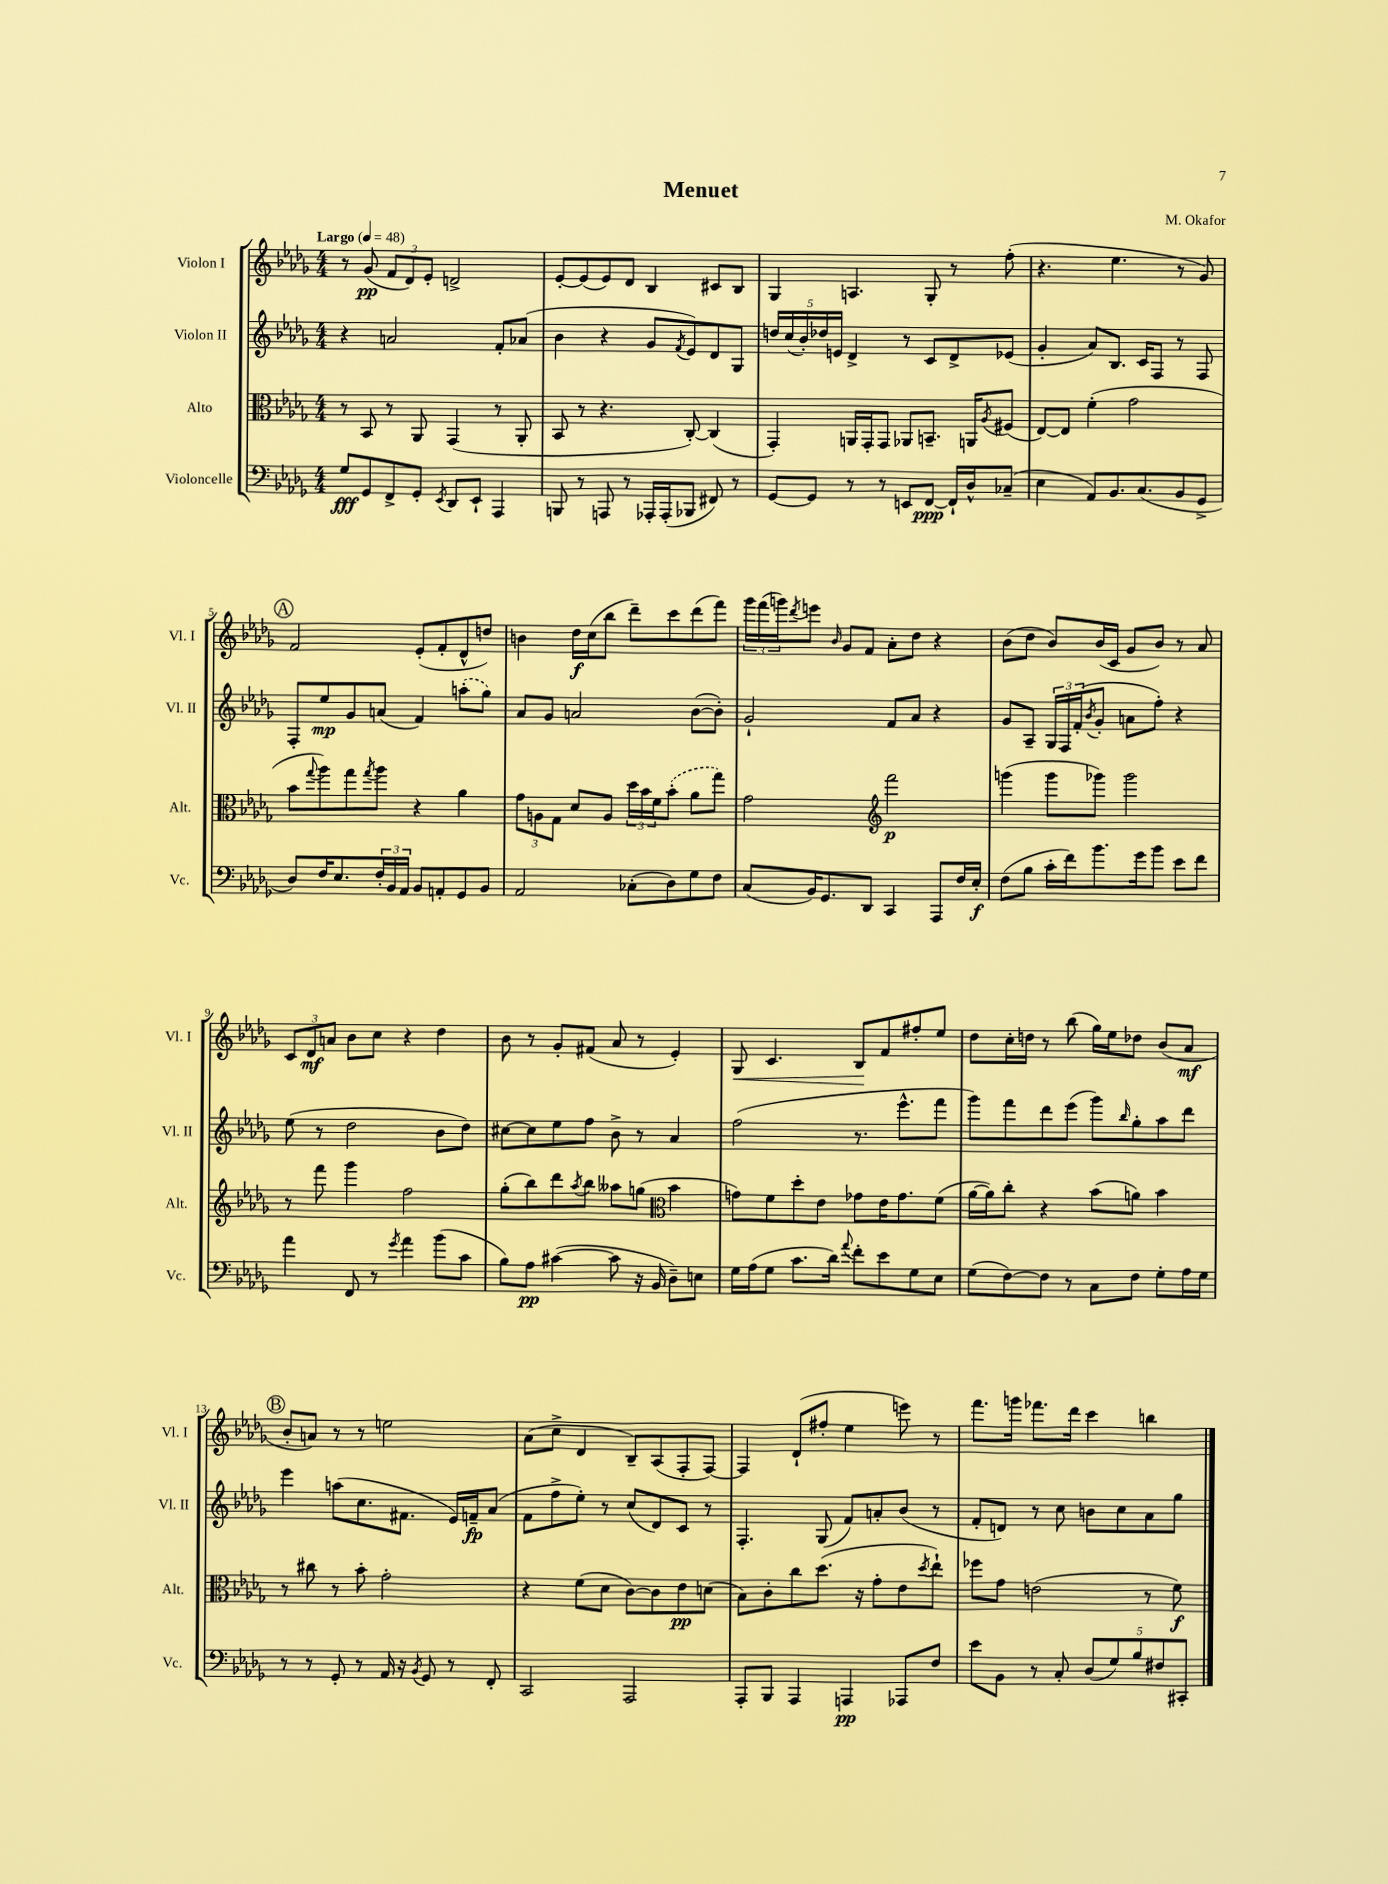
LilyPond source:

\header { title = "Menuet" composer = "M. Okafor" }
<<
\new StaffGroup <<
\new Staff = "s0" \with { instrumentName = "Violon I" shortInstrumentName = "Vl. I" } {
    \clef treble \key des \major \numericTimeSignature \time 4/4 \tempo "Largo" 4 = 48
    r8 ges'8\pp( \tuplet 3/2 { f'8 des'8) ees'8-. } d'2-> |
    ees'8~-. ees'8( ees'8) des'8 bes4 cis'8 bes8 |
    ges4 a4. ges8-. r8 f''8-.( |
    r4. ees''4. r8 ges'8) |
    \mark \markup { \circle "A" } f'2 ees'8-.( f'8-. des'8-^ d''8) |
    b'4 des''16\f c''16( bes''8 des'''8--) c'''8 des'''8( f'''8) |
    \tuplet 3/2 { ges'''16 f'''16( g'''16) } \acciaccatura { des'''8 } e'''8 \grace { bes'16 } ges'8 f'8 aes'8-. des''8 r4 |
    bes'8( des''8 bes'8) bes'16( c'16 ges'8 bes'8) r8 aes'8 |
    \tuplet 3/2 { c'8 des'8\mf a'8 } bes'8 c''8 r4 des''4 |
    bes'8 r8 ges'8-. fis'8( aes'8 r8 ees'4-.) |
    ges8\< c'4. bes8\! f'8 fis''8-. ees''8 |
    des''8 c''16-. d''16 r8 bes''8( ges''16) ees''16 des''8 bes'8( aes'8\mf |
    \mark \markup { \circle "B" } bes'8-. a'8) r8 r8 e''2 |
    aes'8( c''8-> des'4 bes8--) aes8( f8-. f8~) |
    f4 des'8-!( fis''8-. ees''4 e'''8) r8 |
    f'''8. g'''16 fes'''8. des'''16 c'''4 b''4 \bar "|." |
}
\new Staff = "s1" \with { instrumentName = "Violon II" shortInstrumentName = "Vl. II" } {
    \clef treble \key des \major \numericTimeSignature \time 4/4
    r4 a'2 f'8-. aes'8( |
    bes'4 r4 ges'8 \acciaccatura { f'8 } ees'8) des'8 ges8 |
    \tuplet 5/4 { d''16 c''16( bes'16-.) des''16 e'16 } des'4-> r8 c'8 des'8-> ees'8( |
    ges'4-. aes'8) bes8. c'16 f8 r8 f8 |
    \mark \markup { \circle "A" } f8-. ees''8\mp ges'8 a'8( f'4) \once \slurDashed a''8-.( ges''8) |
    aes'8 ges'8 a'2 bes'8~( bes'8-.) |
    ges'2-! f'8 aes'8 r4 |
    ges'8 aes8-- \tuplet 3/2 { ges16 f16 f'16-.( } \acciaccatura { bes'8 } ges'8-. a'8 f''8-.) r4 |
    ees''8( r8 des''2 bes'8 des''8) |
    cis''8~ cis''8 ees''8 f''8 bes'8-> r8 aes'4 |
    f''2( r8. ees'''8.-^ f'''8 |
    ges'''8) f'''8 des'''8 ees'''8( ges'''8) \grace { bes''16 } ges''8-. aes''8 des'''8 |
    \mark \markup { \circle "B" } ees'''4 a''8( c''8. fis'8. ees'16) f'16--\fp aes'8( |
    f'8 f''8-> ees''8-.) r8 c''8( des'8) c'8 r8 |
    f4.-. ges8( f'8) a'8-. bes'8( r8 |
    f'8-. d'8) r8 c''8 b'8 c''8 aes'8 ges''8 \bar "|." |
}
\new Staff = "s2" \with { instrumentName = "Alto" shortInstrumentName = "Alt." } {
    \clef alto \key des \major \numericTimeSignature \time 4/4
    r8 bes,8 r8 aes,8 ges,4( r8 aes,8-. |
    bes,8 r8 r4. c8~-.) c4( |
    ges,4-.) a,16 ges,16-. ges,8 aes,8 b,8.-- a,16 \acciaccatura { aes8 } fis8( |
    ees8~) ees8 f'4-.( ges'2 |
    \mark \markup { \circle "A" } bes'8 \appoggiatura { ges''8 } aes''8) ges''8 \acciaccatura { ges''8 } aes''8 r4 aes'4 |
    \tuplet 3/2 { ges'8 a8 ges8 } des'8 a8 \tuplet 3/2 { des''16 bes'16 f'16 } \once \slurDashed bes'8-.( aes'8 ges''8) |
    ges'2 \clef treble f'''2\p |
    g'''4( g'''8 ges'''8) ges'''2 |
    r8 f'''8 ges'''4 f''2 |
    ges''8-.( bes''8) des'''8 \acciaccatura { aes''8 } bes''8 aeses''8 g''8( \clef alto bes'4 |
    g'8) f'8 des''8-. ees'8 ges'8 ees'16 ges'8. f'8( |
    aes'16~ aes'16) c''8-. r4 bes'8( a'8) bes'4 |
    \mark \markup { \circle "B" } r8 cis''8 r8 bes'8-. ges'2-. |
    r4 f'8( des'8 c'8~) c'8 ees'8\pp d'8( |
    bes8) c'8-. c''8 des''8.( r16 ges'8-. ees'8 \acciaccatura { des''8 } ees''8-!) |
    fes''8 ges'8 e'2( r8 f'8\f) \bar "|." |
}
\new Staff = "s3" \with { instrumentName = "Violoncelle" shortInstrumentName = "Vc." } {
    \clef bass \key des \major \numericTimeSignature \time 4/4
    ges8\fff ges,8 f,8-> ges,8-. \acciaccatura { ees,8 } des,8 ees,8-! aes,,4 |
    b,,8 r8 a,,8 r8 aes,,16-. aes,,16-.( bes,,8 fis,8) r8 |
    ges,8~ ges,8 r8 r8 e,8 f,8~\ppp f,16-! des16-^ ces8--( |
    ees4 aes,8) bes,8. c8.( bes,8 ges,8-> |
    \mark \markup { \circle "A" } des8) f16 ees8. \tuplet 3/2 { f16-. bes,16 aes,16 } bes,8 a,8-. ges,8 bes,8 |
    aes,2 ces8-.( des8) ges8 f8 |
    c8( bes,16) ges,8. des,8 c,4 aes,,8 f16 ees16-.\f |
    f8( bes8 c'16-. f'16) bes'8. ges'16 bes'8 ees'8 f'8 |
    aes'4 f,8 r8 \acciaccatura { ges'8 } aes'4 bes'8( c'8 |
    bes8) aes8\pp cis'4~( cis'8 r16 bes,16 des8--) e8 |
    ges16 aes16( ges8 c'8. des'16) \appoggiatura { aes'8 } f'8-. ees'8 ges8 ees8 |
    ges8( f8~) f8 r8 c8 f8 ges8-. aes16 ges16 |
    \mark \markup { \circle "B" } r8 r8 ges,8-. r8 aes,16 r16 \acciaccatura { bes,8 } ges,8 r8 f,8-. |
    c,2 aes,,2 |
    aes,,8-. bes,,8 aes,,4 a,,4\pp aes,,8 f8 |
    ees'8 bes,8 r8 c8-. \tuplet 5/4 { des8( ges8) bes8 fis8 cis,8-. } \bar "|." |
}
>>
>>
